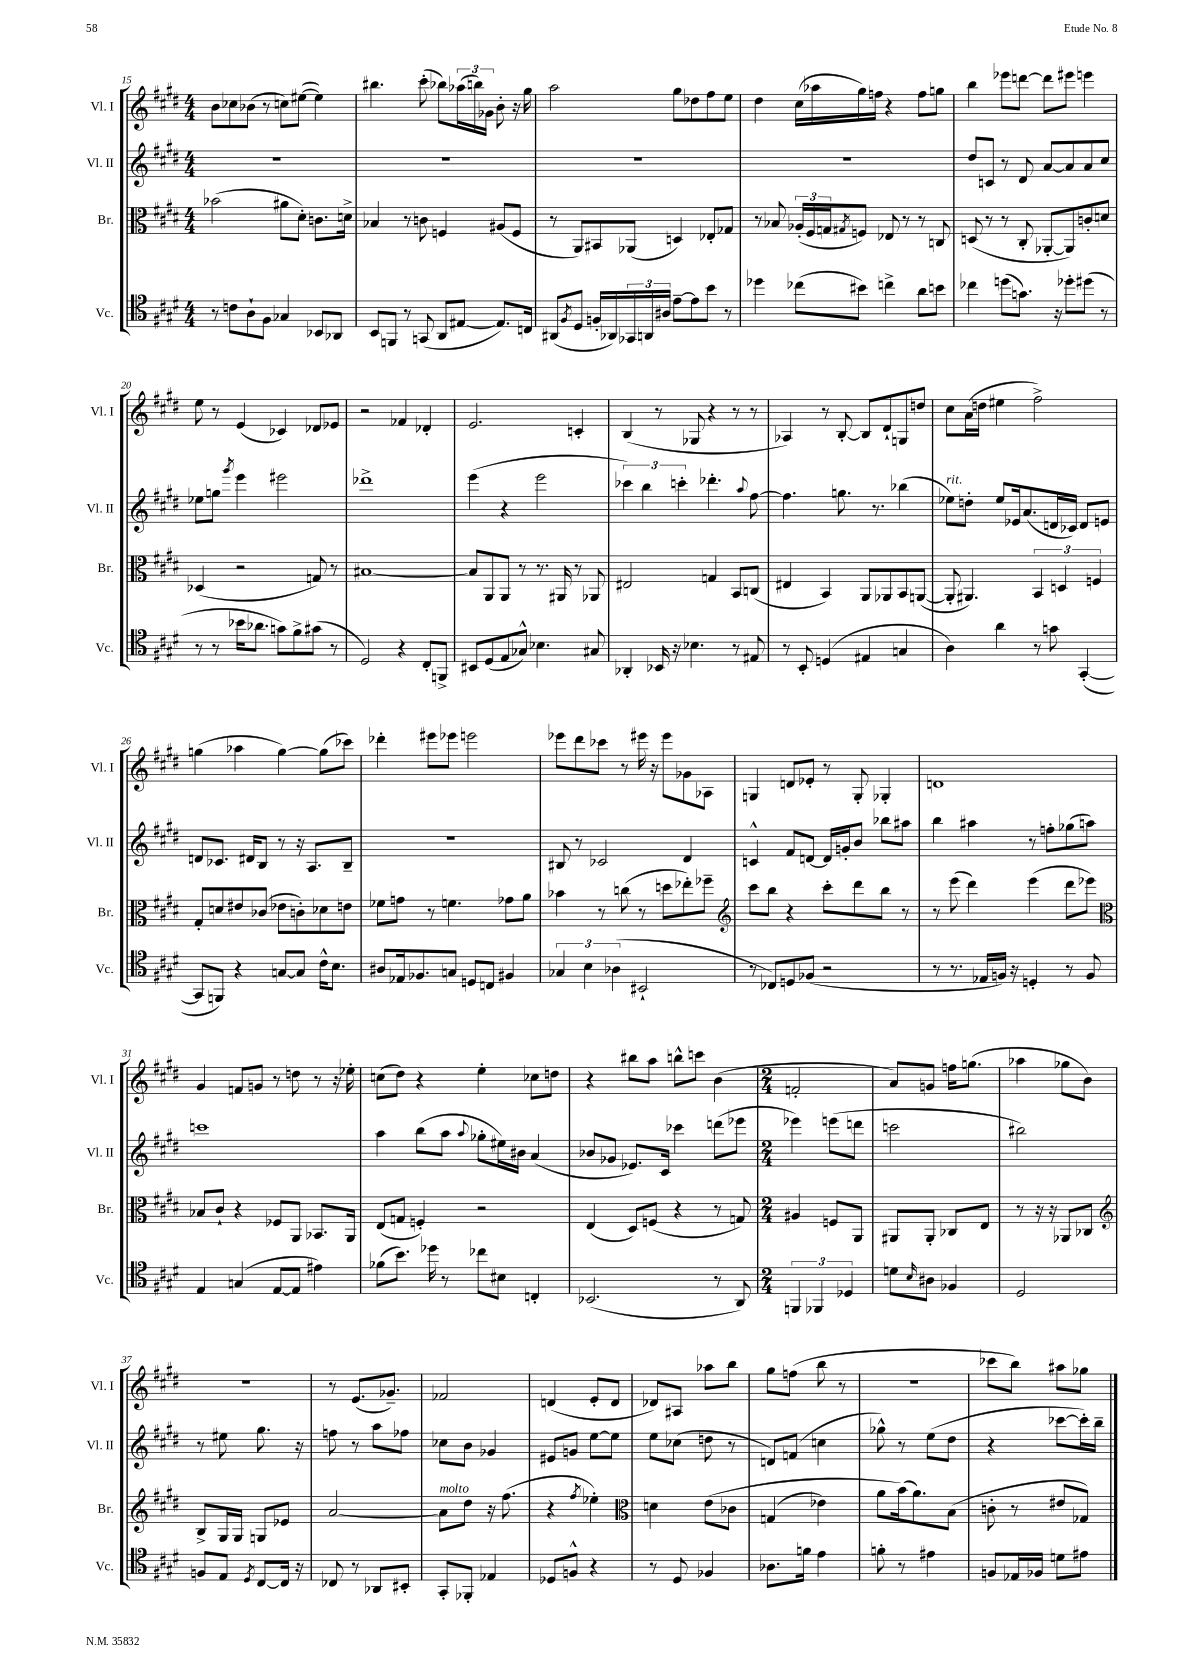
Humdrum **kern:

**kern	**kern	**kern	**kern
*staff4	*staff3	*staff2	*staff1
*clefC4	*clefC3	*clefG2	*clefG2
*k[f#c#g#d#]	*k[f#c#g#d#]	*k[f#c#g#d#]	*k[f#c#g#d#]
*M4/4	*M4/4	*M4/4	*M4/4
8r	(2b-\	1r	8b\L
8c\L	.	.	8cc-\
8A`\	.	.	(8b-\J
8F#\J	.	.	8r
4G-/	8a#\L	.	8cc\L)
.	8d#'\J)	.	([8ee#\J
8BB-/L	8.c\L	.	4ee#\])
8AA-/J	.	.	.
.	16d^\Jk	.	.
=	=	=	=
8BB/L	4B-/	1r	4.bb#\
8FF/J	.	.	.
8r	8r	.	.
(8GG/	8c\	.	(8ccc#'\
8AA/L	4F/	.	8bb-\L)
[8E#/J	.	.	(24aa-\L
.	.	.	24bb\)
.	.	.	24g-\JJ
8.E#/]L)	(8A#/L	.	8b'\
.	8F/J	.	16r
16C/Jk	.	.	16gg#\
=	=	=	=
(8AA#/L	8r	1r	2aa\
8qF#/	.	.	.
8D#/J	8AA/L)	.	.
16F'/LL	8BB#/	.	.
16AA-/)	.	.	.
24GG-/	(8AA-/J	.	.
24AA/	.	.	.
24A#/JJ	.	.	.
[8e~\L	4D/)	.	8gg#\L
8e\]	.	.	8dd-\
8b\J	8E-'/L	.	8ff#\
8r	8G-/J	.	8ee\J
=	=	=	=
4dd-\	8r	1r	4dd#\
.	8B-/	.	.
(8cc-\L	(24A-'/LL	.	(16cc#\LL
.	24F#/	.	.
.	.	.	16aa-\
.	24G/J	.	.
.	8qG#/	.	.
8b#\J)	8F/J)	.	16gg#\)
.	.	.	16ff\JJ
4cc^\	8E-/	.	4r
.	8r	.	.
8a\L	8r	.	8ff\L
8b\J	8C/	.	8gg\J
=	=	=	=
4cc-\	(8D/	8dd#/L	4bb\
.	8r	8c/J	.
(8dd\L	8r	8r	8eee-\L
8.g\J)	8C#'/	8d#/	[8ddd\J
.	[8AA-'/L	[8a/L	8ddd\]L
16r	.	.	.
8dd-'\L	8AA-/])	8a/]	8eee#\J
(8dd#\J	8c'/	8a/	4eee\
8r	8d/J	8cc#/J	.
=	=	=	=
8r	(4D-/	8ee-\L	8ee\
8r	.	8gg\J	8r
.	.	8qggg#/	.
16b-\LK	2r	4eee\	(4e/
8.a-\J	.	.	.
8g\L)	.	2eee#\	4c-/)
8f#^\	.	.	.
(8g#\J	8G/)	.	8d-/L
8r	8r	.	8e-/J
=	=	=	=
2D#/)	[1B#	1ddd-^	2r
4r	.	.	4f-/
8C#'/L	.	.	4d-'/
8FF^/J	.	.	.
=	=	=	=
8BB#/L	8B#/]L	(4eee\	2.e/
(8D#/	8AA/	.	.
8E/	8AA/J	4r	.
8G-^^/J)	8r	.	.
4.B-\	8.r	2eee\	.
.	16AA#/	.	.
.	8r	.	4c'/
8G#/	8AA-/	.	.
=	=	=	=
4AA-'/	2E#/	6ccc-\)	(4B/
.	.	6bb\	.
16BB-/	.	.	8r
16r	.	.	.
.	.	6ccc'\	.
4.B-\	.	.	8G-/
.	4G/	4.ddd-'\	4r
8r	8BB/L	.	8r
.	.	8qqaa/	.
8E#/	(8C/J	[8ff#\	8r
=	=	=	=
8r	4E#/	4.ff#\]	4A-/)
8BB'/	.	.	.
(4D/	4BB/)	.	8r
.	.	8.gg\	[8B'/
4E#/	8AA/L	.	8B/]L
.	.	8.r	.
.	8AA-/	.	8d#`/
4G/	8BB/	(4bb-\	8G/
.	([8AA/J	.	8dd/J
=	=	=	=
4A\)	8AA'/]	8ee-\L)	8cc#\L
.	4.AA#/)	8dd'\J	(16a\L
.	.	.	16dd\JJ
4a\	.	8ee-/L	4ee#\
.	.	16e-/k	.
.	.	(8.a/	.
8r	6BB/	.	2ff#^\)
8g\	.	16d/L	.
.	6D/	.	.
.	.	16c-/JJ)	.
([4GG#'/	.	8d/L	.
.	6F/	.	.
.	.	8e/J	.
=	=	=	=
8GG#/]L	8G#'/L	8d/L	(4gg\
8FF/J)	8d/	8.c-/J	.
4r	8e#/	.	4aa-\
.	.	16d#/LK	.
.	(8c-/J	8B/J	.
[8G/L	8e-\L	8r	[4gg\)
8G/]J	8c'\)	16r	.
.	.	8.A/L	.
16c#^^\LK	8d-\	.	(8gg\]L
8.B\J	.	.	.
.	8e\J	8B~/J	8ccc-\J)
=	=	=	=
8A#/L	8f-\L	1r	4ddd-'\
16E-/k	8g\J	.	.
8.F-/	.	.	.
.	8r	.	8eee#\L
8G/J	4.f\	.	8eee-\J
8D/L	.	.	2eee\
8C/J	.	.	.
4F#/	8g-\L	.	.
.	8a\J	.	.
=	=	=	=
6G-/	4b-\	8B#/	8eee-\L
.	.	8r	8ddd#\
6B\	.	.	.
.	8r	2c-/	8ccc-\J
(6A-\	.	.	.
.	(8cc\	.	8r
2BB#`/	8r	.	16eee#\
.	.	.	16r
.	8dd\L	.	8eee#\L
.	8ee-'\)	4d#/	8g-\
.	8ff-~\J	.	8A-\J
=	=	=	=
*	*clefG2	*	*
8r	8ccc#\L	4c^^/	4G/
8C-/L)	8bb\J	.	.
8D/	4r	8f#/L	8d/L
(8F-/J	.	[8d/J	8e-'/J
2r	8ccc#'\L	16d/]LL	8r
.	.	16g'/J	.
.	8ddd#\	8b/J	8G'/
.	8bb\J	8bb-\L	4G-'/
.	8r	8aa#\J	.
=	=	=	=
8r	8r	4bb\	1d
8.r	(8eee\	.	.
.	4ddd#\)	4aa#\	.
16E-/LL	.	.	.
16F/JJ)	.	.	.
16r	.	.	.
4D'/	(4eee\	8r	.
.	.	8ff'\L	.
8r	8ddd#\L	(8gg-\	.
8F/	8eee-\J)	8aa\J)	.
=	=	=	=
*	*clefC3	*	*
4E/	8B-/L	1ccc	4g#/
.	8c#`/J	.	.
(4G/	4r	.	8f/L
.	.	.	8g/J
[8E/L	8F-/L	.	8r
8E/]J	8AA/J	.	8dd\
4e#\)	8.BB-/L	.	8r
.	.	.	16r
.	16AA/Jk	.	16ee-'\
=	=	=	=
(8f-\L	(8E/L	4aa\	(8cc\L
8.b\J)	8G/J	.	8dd#\J)
.	4F'/)	(8bb\L	4r
16dd-\	.	.	.
8r	.	8aa\J	.
.	.	8qqaa/	.
8cc-\L	2r	8gg-'\L	4ee'\
8B#\J	.	16ee#\L)	.
.	.	16b#\JJ	.
4C'/	.	(4a/	8cc-\L
.	.	.	8dd\J
=	=	=	=
(2.BB-/	(4E/	8b-/L	4r
.	.	8g-/J	.
.	8D#/L)	8.e-/L)	8bb#\L
.	(8F/J	.	8aa\J
.	.	16c#/Jk	.
.	4r	4ccc-\	8bb^^\L
.	.	.	8ccc\J
8r	8r	(8ddd\L	(4b\
8AA/)	8G/)	8eee-\J	.
=	=	=	=
*M2/4	*M2/4	*M2/4	*M2/4
6FF/	4A#/	4eee-\)	2f'/
6FF-/	.	.	.
.	8F/L	(8eee\L	.
6D-/	.	.	.
.	8AA/J	8ddd\J	.
=	=	=	=
8d\L	8AA#/L	2ccc\	8a/L)
16qqB/	.	.	.
8A#\J	8AA#'/J	.	8g/J
4F-/	8C-/L	.	16ff\LK
.	.	.	(8.gg\J
.	8E/J	.	.
=	=	=	=
2D#/	8r	2bb#\)	4aa-\
.	16r	.	.
.	16r	.	.
.	8AA-/L	.	8gg-\L
.	8C-/J	.	8b\J)
=	=	=	=
*	*clefG2	*	*
8F/L	8B^/L	8r	2r
8E/J	16G#/L	8ee#\	.
.	16G#/JJ	.	.
8qD#/	.	.	.
[8C#/L	8G/L	8.gg#\	.
16C#/]Jk	8e-/J	.	.
16r	.	16r	.
=	=	=	=
8C-/	[2a/	8ff\	8r
8r	.	8r	(8.e/L
8AA-/L	.	8aa\L	.
.	.	.	8.g-~/J)
8BB#'/J	.	8ff-\J	.
=	=	=	=
8GG#'/L	8a\]L	8cc-\L	2f-/
8FF-'/J	8dd#\J	8b\J	.
4E-/	16r	4g-/	.
.	(8.ff#\	.	.
=	=	=	=
8D-/L	4r	8e#/L	(4d/
8F^^/J	.	8g/J	.
.	8qff#/	.	.
4r	4ee-'\)	[8ee\L	8e'/L
.	.	8ee\]J	8d/J
=	=	=	=
*	*clefC3	*	*
8r	4d\	8ee\L	8d-/L)
8D#/	.	(8cc-\J	8A#/J
4F-/	&(8e\L	8dd\	8aa-\L
.	8c-\J	8r	8bb\J
=	=	=	=
8.A-\L	(4G/	8d/L)	8gg#\L
.	.	(8f/J	(8ff\J
16f\Jk	.	.	.
4e\	4e-\)	4cc\	8bb\
.	.	.	8r
=	=	=	=
8f'\	8a\L	8gg-^^\)	2r
8r	(16b\k&)	8r	.
.	8.a\)	.	.
4e#\	.	(8ee\L	.
.	(8B\J	8dd#\J	.
=	=	=	=
8F/L	8c'\	4r	8ccc-\L
16E-/L	8r	.	8bb\J)
16F-/JJ	.	.	.
8d\L	8e#/L	[8ccc-\L	8aa#\L
8e#\J	8G-/J)	16ccc-'\]L)	8gg-\J
.	.	16bb~\JJ	.
==	==	==	==
*-	*-	*-	*-
